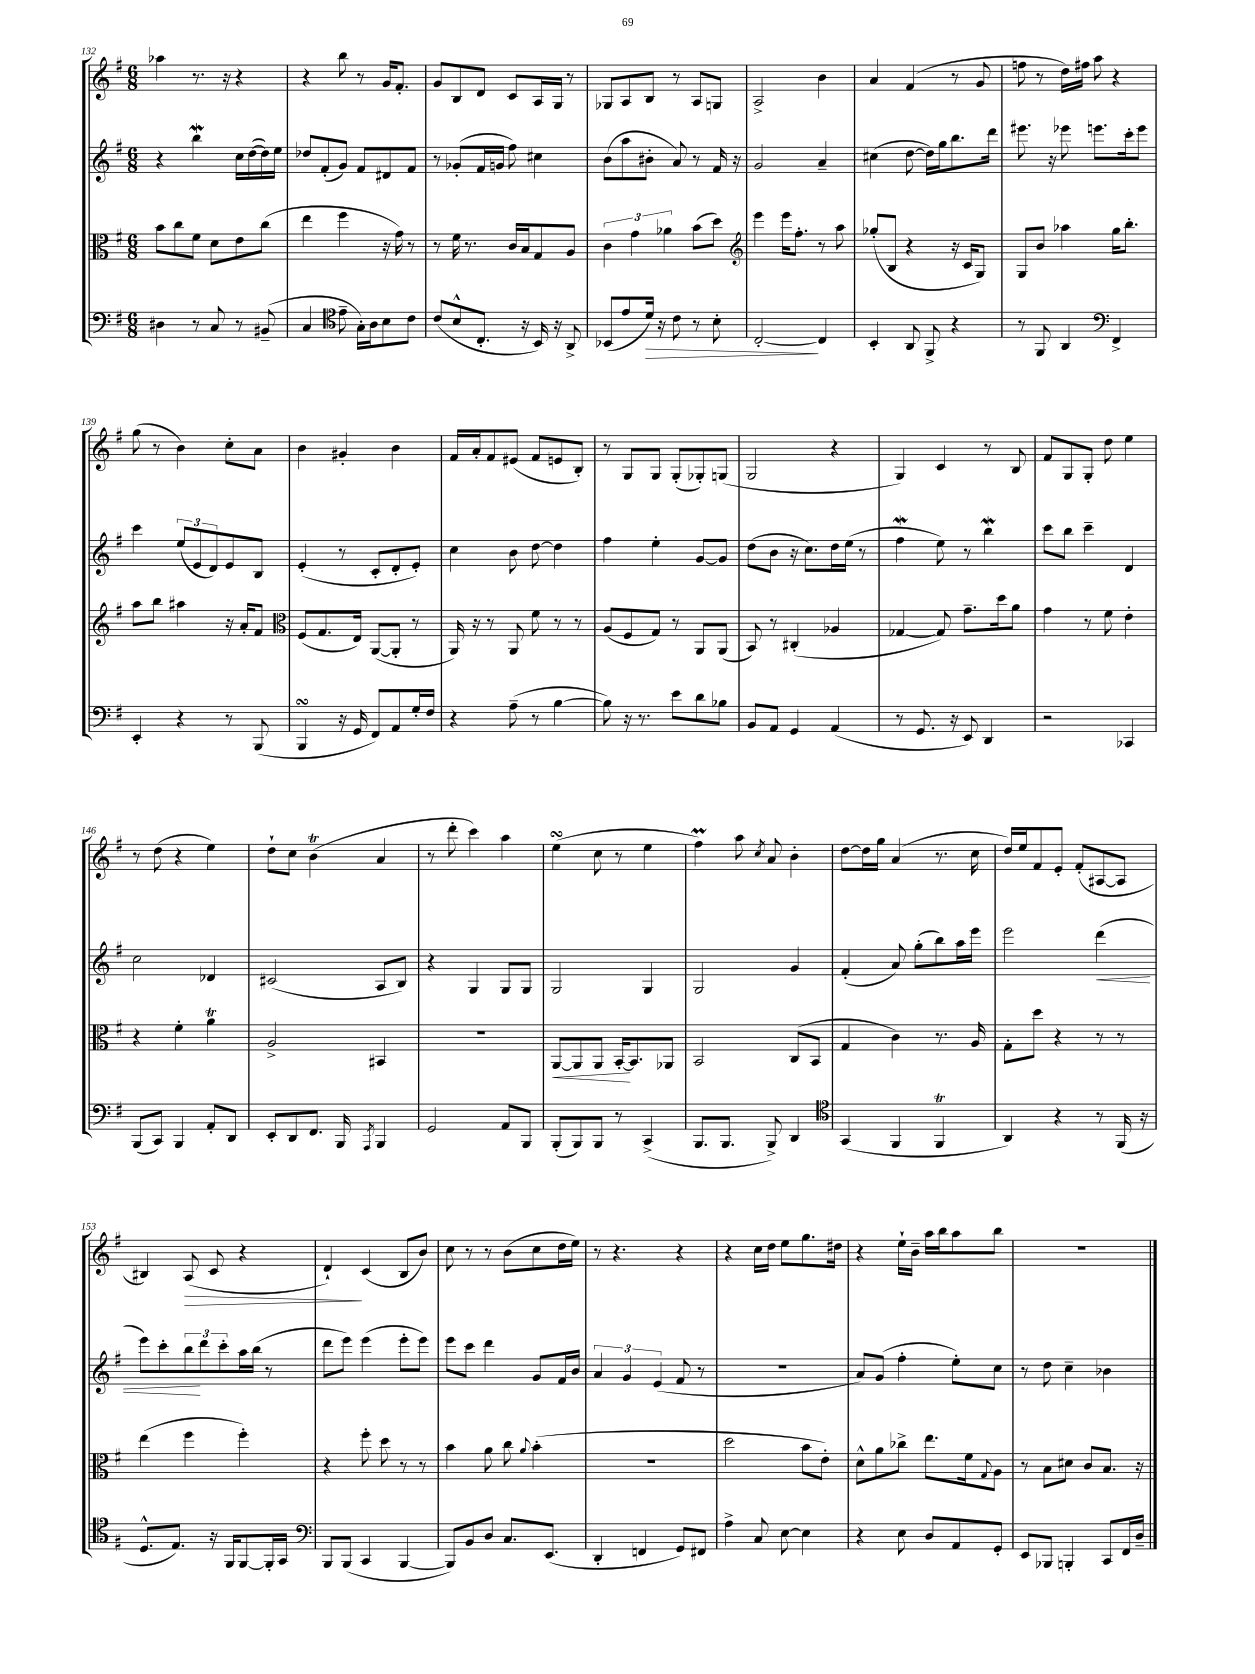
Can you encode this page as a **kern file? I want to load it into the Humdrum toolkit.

**kern	**kern	**kern	**kern
*staff4	*staff3	*staff2	*staff1
*clefF4	*clefC3	*clefG2	*clefG2
*k[f#]	*k[f#]	*k[f#]	*k[f#]
*M6/8	*M6/8	*M6/8	*M6/8
4D#	8b	4r	4aa-
.	8cc	.	.
8r	8f#	4bb	8.r
8C	8d	.	.
.	.	.	16r
8r	8e	16cc	4r
.	.	([16dd	.
(8BB#~	(8cc	16dd])	.
.	.	16ee	.
=	=	=	=
4C	4ee	8dd-	4r
.	.	(8f#'	.
*clefC4	*	*	*
8e~	4ff#	8g)	8bb
16G')	.	8f#	8r
16A	.	.	.
8B	16r	8d#	16g
.	16g)	.	8.f#'
8c	8r	8f#	.
=	=	=	=
(8c	8r	8r	8g
8B^^	16f#	(8g-'	8B
.	8.r	.	.
8.C'	.	16f#	8d
.	.	16g	.
.	16c	8ff#)	8c
16r	16B	.	.
16BB)	8G	4cc#	16A
16r	.	.	16G
8AA^	8A	.	8r
=	=	=	=
(8BB-	6c	(8b	8G-
8e	.	8aa	8A
.	6g	.	.
16d)	.	8b#'	8B
16r	.	.	.
.	6a-	.	.
8c	.	8a)	8r
8r	(8b	8r	8A
8B'	8dd)	16f#	8G
.	.	16r	.
=	=	=	=
*	*clefG2	*	*
[2C'	4eee	2g	2A^
.	16eee	.	.
.	8.ff#'	.	.
4C]	8r	4a~	4b
.	8aa	.	.
=	=	=	=
4BB'	(8gg-'	(4cc#	4a
.	8B	.	.
8AA	4r	[8dd	(4f#
8FF#^	.	16dd])	.
.	.	16gg	.
4r	16r	8.bb	8r
.	16c	.	.
.	8G)	.	8g
.	.	16ddd	.
=	=	=	=
8r	8G	8.eee#	8ff
8FF#	8b	.	8r
.	.	16r	.
4AA	4aa-	8eee-	16dd)
.	.	.	16ff#
.	.	8.eee	8aa
*clefF4	*	*	*
4FF#^	16gg	.	4r
.	8.bb'	16ccc'	.
.	.	8eee	.
=	=	=	=
4EE'	8aa	4ccc	(8gg
.	8bb	.	8r
4r	4aa#	(12ee	4b)
.	.	12e	.
.	.	12d)	.
8r	16r	8e	8cc'
.	16a'	.	.
(8BBB	8f#	8B	8a
=	=	=	=
*	*clefC3	*	*
4BBB	(8F#	(4e'	4b
.	8.G	.	.
16r	.	8r	4g#'
16GG	16E)	.	.
8FF#)	([8AA	8c'	.
8AA	8AA']	8d'	4b
16G'	8r	8e')	.
16F#	.	.	.
=	=	=	=
4r	16AA)	4cc	16f#
.	16r	.	16a'
.	8r	.	8f#
(8A~	8AA	8b	(8e#
8r	8f#	[8dd	8f#
[4B	8r	4dd]	8e
.	8r	.	8B')
=	=	=	=
8B])	(8A	4ff#	8r
16r	8F#	.	8G
8.r	.	.	.
.	8G)	4ee'	8G
8e	8r	.	(8G'
8d	8AA	[8g	8G-')
8B-	(8AA	8g]	(8G
=	=	=	=
8BB	8BB)	(8dd	2G
8AA	8r	8b	.
4GG	(4C#'	16r	.
.	.	8.cc)	.
(4AA	4A-	16dd	4r
.	.	(16ee	.
.	.	8r	.
=	=	=	=
8r	[4G-	4ff#	4G)
8.GG	.	.	.
.	8G-])	8ee)	4c
16r	.	.	.
8EE)	8.g~	8r	.
4DD	.	4bb	8r
.	16dd	.	.
.	8a	.	8B
=	=	=	=
2r	4g	8ccc	8f#
.	.	8bb	8G
.	8r	4ccc~	8G'
.	8f#	.	8dd
4CC-	4e'	4d	4ee
=	=	=	=
(8BBB	4r	2cc	8r
8CC)	.	.	(8dd
4BBB	4f#'	.	4r
8AA'	4a	4d-	4ee)
8DD	.	.	.
=	=	=	=
8EE'	2A^	(2c#	8dd`
8DD	.	.	8cc
8.FF#	.	.	(4b
16BBB	.	.	.
8qAAA	.	.	.
4BBB	4BB#	8A	4a
.	.	8B)	.
=	=	=	=
2GG	2.r	4r	8r
.	.	.	8ddd'
.	.	4G	4ccc)
8AA	.	8G	4aa
8BBB	.	8G	.
=	=	=	=
(8BBB'	[8AA	2G	(4ee
8BBB)	8AA]	.	.
8BBB	8AA	.	8cc
8r	[16BB'	.	8r
.	8.BB]	.	.
(4CC^	.	4G	4ee
.	8AA-	.	.
=	=	=	=
8.BBB	2BB	2G	4ff#)
8.BBB	.	.	.
.	.	.	8aa
.	.	.	8qcc
8BBB^)	.	.	8a
4DD	(8C	4g	4b'
.	8BB	.	.
=	=	=	=
*clefC4	*	*	*
(4GG	4G	(4f#'	[8dd
.	.	.	16dd]
.	.	.	16gg
4FF#	4c)	8a)	(4a
.	.	(8gg'	.
4FF#	8.r	8bb)	8.r
.	.	16aa	.
.	16A	16eee	16cc
=	=	=	=
4AA)	8G'	2eee	16dd)
.	.	.	16ee
.	8dd	.	8f#
4r	4r	.	8e'
.	.	.	(8f#'
8r	8r	(4ddd	[8A#
(16FF#	8r	.	8A#]
16r	.	.	.
=	=	=	=
8.D^^	(4ee	8eee)	4B#)
.	.	8ccc'	.
8.E)	.	.	.
.	4ff#	12bb	(8A
.	.	12ddd	.
16r	.	.	8c
.	.	12ccc'	.
16FF#	.	.	.
[8FF#	4ff#')	16aa	4r
.	.	(16bb	.
16FF#']	.	8r	.
16GG	.	.	.
=	=	=	=
*clefF4	*	*	*
8BBB	4r	8ddd	4d`)
(8BBB	.	8eee)	.
4CC	8ff#'	(4eee	(4c
.	8dd	.	.
[4BBB	8r	8eee'	8B
.	8r	8eee)	8b)
=	=	=	=
8BBB])	4b	8eee	8cc
8BB	.	8ccc	8r
8D	8a	4ddd	8r
8.C	8cc	.	(8b
.	8qqa	.	.
.	(4b'	8g	8cc
(8.EE	.	.	.
.	.	16f#	16dd
.	.	16b	16ee)
=	=	=	=
4DD'	2.r	6a	8r
.	.	.	4.r
.	.	6g	.
4FF	.	.	.
.	.	(6e	.
8GG)	.	8f#	4r
8FF#	.	8r	.
=	=	=	=
4A^	2dd	2.r	4r
8C	.	.	16cc
.	.	.	16dd
[8E	.	.	8ee
4E]	8b	.	8.gg
.	8e')	.	.
.	.	.	16dd#
=	=	=	=
4r	8d^^	8a)	4r
.	8a	(8g	.
8E	8cc-^	4ff#'	16ee`
.	.	.	16b~
8D	8.ee	.	16aa
.	.	.	16bb
8AA	.	8ee')	8aa
.	16f#	.	.
.	8qqG	.	.
8GG'	8A	8cc	8bb
=	=	=	=
8EE	8r	8r	2.r
8BBB-	8B	8dd	.
4BBB'	8d#	4cc~	.
.	8c	.	.
8CC	8.B	4b-	.
16FF#	.	.	.
16D~	16r	.	.
==	==	==	==
*-	*-	*-	*-
